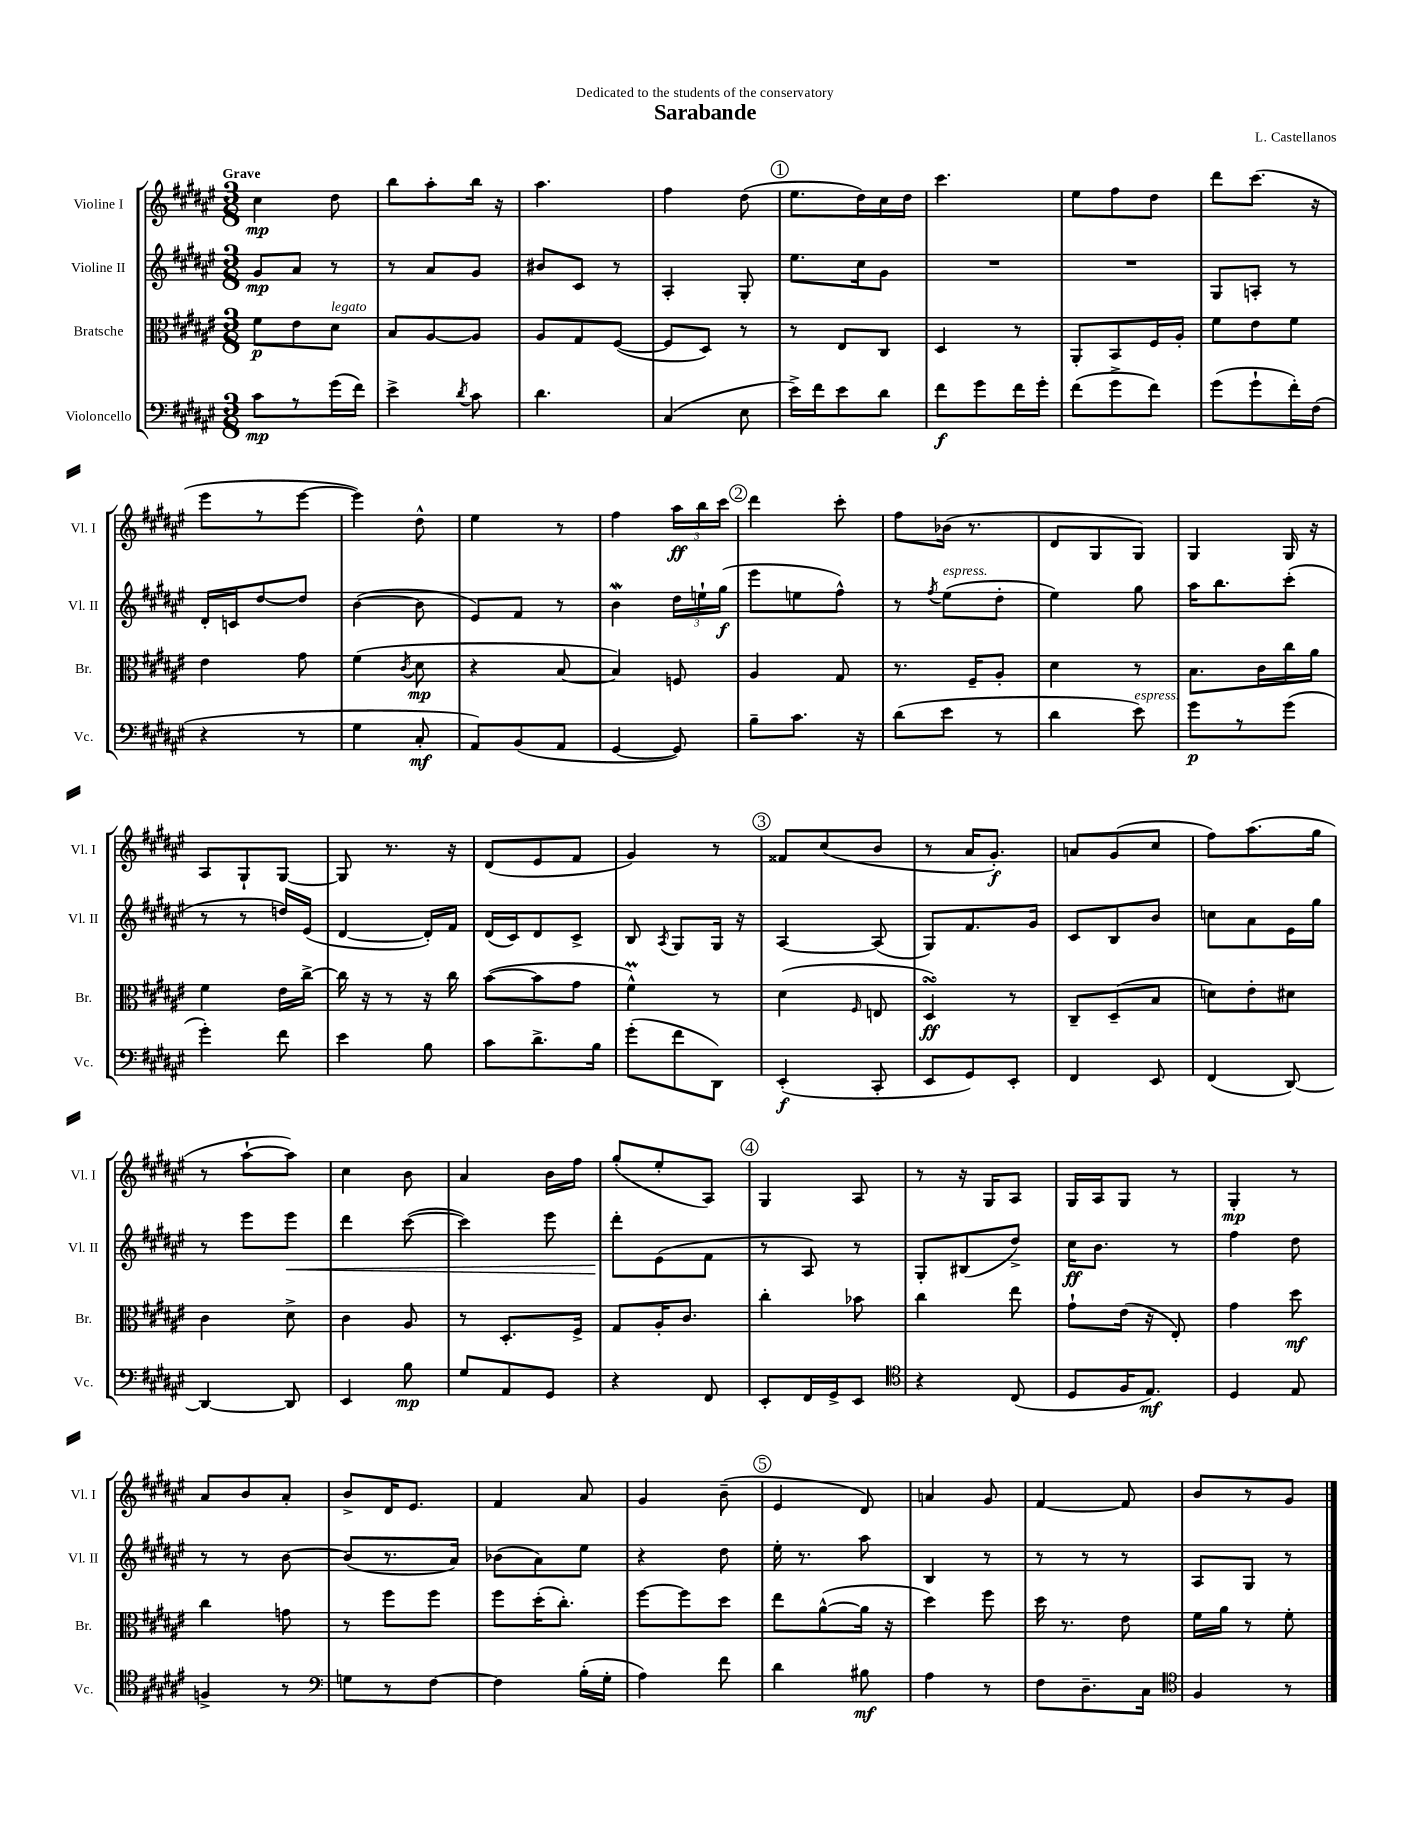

**kern	**kern	**kern	**kern
*staff4	*staff3	*staff2	*staff1
*clefF4	*clefC3	*clefG2	*clefG2
*k[f#c#g#d#a#e#]	*k[f#c#g#d#a#e#]	*k[f#c#g#d#a#e#]	*k[f#c#g#d#a#e#]
*M3/8	*M3/8	*M3/8	*M3/8
8c#\L	8f#\L	8g#/L	4cc#\
8r	8e#\	8a#/J	.
(16g#\L	8d#\J	8r	8dd#\
16f#\JJ)	.	.	.
=	=	=	=
4e#^\	8B/L	8r	8bb\L
.	[8A#/	8a#/L	8aa#'\
8qd#/	.	.	.
8c#\	8A#/]J	8g#/J	16bb\Jk
.	.	.	16r
=	=	=	=
4.d#\	8A#/L	8b#/L	4.aa#\
.	8G#/	8c#/J	.
.	([8F#/J	8r	.
=	=	=	=
(4C#/	8F#/]L	4A#'/	4ff#\
.	8D#/J)	.	.
8E#\	8r	8G#'/	(8dd#\
=	=	=	=
16e#^\LL)	8r	8.ee#\L	8.ee#\L
16f#\J	.	.	.
8e#\	8E#/L	.	.
.	.	16cc#\k	16dd#\L)
8d#\J	8C#/J	8g#\J	16cc#\
.	.	.	16dd#\JJ
=	=	=	=
8f#\L	4D#/	4.r	4.ccc#\
8g#\	.	.	.
16f#\L	8r	.	.
16g#'\JJ	.	.	.
=	=	=	=
(8f#\L	8AA#'/L	4.r	8ee#\L
8g#^\	8BB/	.	8ff#\
8f#\J)	16F#/L	.	8dd#\J
.	16A#'/JJ	.	.
=	=	=	=
(8g#\L	8f#\L	8G#/L	8ddd#\L
8g#`\	8e#\	8A'/J	(8.ccc#\J
16f#'\L)	8f#\J	8r	.
(16F#\JJ	.	.	16r
=	=	=	=
4r	4e#\	16d#'/LL	8eee#\L
.	.	16c/J	.
.	.	[8dd#/	8r
8r	8g#\	8dd#/]J	[8eee#\J
=	=	=	=
4G#\	(4f#\	([4b\	4eee#\])
.	8qc#/	.	.
8C#'/	8d#\	8b\]	8dd#^^\
=	=	=	=
8AA#/L)	4r	8e#/L)	4ee#\
(8BB/	.	8f#/J	.
8AA#/J	[8B/	8r	8r
=	=	=	=
[4GG#/	4B/])	4b\	4ff#\
8GG#/])	8F/	24dd#\LL	24aa#\LL
.	.	24ee`\	24bb\
.	.	(24gg#\JJ	24ccc#\JJ
=	=	=	=
8B~\L	4A#/	8eee#\L	4ddd#\
8.c#\J	.	8ee\	.
.	8G#/	8ff#^^\J)	8ccc#'\
16r	.	.	.
=	=	=	=
(8d#\L	8.r	8r	8ff#\L
.	.	8qff#/	.
8e#\J	.	(8ee#\L	(16b-\Jk
.	16F#~/LK	.	8.r
8r	8A#'/J	8dd#'\J	.
=	=	=	=
4d#\	4d#\	4ee#\)	8d#/L
.	.	.	8G#/
8e#\)	8r	8gg#\	8G#/J)
=	=	=	=
8g#\L	8.B\L	16aa#\LK	4G#/
.	.	8.bb\	.
8r	.	.	.
.	16c#\L	.	.
(8g#\J	16cc#\	(8ccc#'\J	16G#/
.	16a#\JJ	.	16r
=	=	=	=
4g#'\)	4f#\	8r	8A#/L
.	.	8r	8G#`/
8f#\	16e#\LL	16dd/LL)	[8G#/J
.	[16cc#^\JJ	(16e#/JJ	.
=	=	=	=
4e#\	16cc#\]	[4d#/	8G#/]
.	16r	.	.
.	8r	.	8.r
8B\	16r	16d#'/]LL)	.
.	16cc#\	16f#/JJ	16r
=	=	=	=
8c#\L	([8b\L	(16d#/LL	(8d#/L
.	.	16c#/J)	.
8.d#^\	8b\]	8d#/	8e#/
.	8g#\J	8c#^/J	8f#/J
16B\Jk	.	.	.
=	=	=	=
(8g#'\L	4f#^^\)	8B/	4g#/)
.	.	8qA#/	.
8f#\	.	8G#/L	.
8DD#\J)	8r	16G#/Jk	8r
.	.	16r	.
=	=	=	=
(4EE#'/	(4d#\	[4A#/	8f##/L
.	.	.	(8cc#/
.	16qqF#/	.	.
8CC#'/	8E/	(8A#/]	8b/J
=	=	=	=
8EE#/L	4D#/)	8G#/L)	8r
8GG#/)	.	8.f#/	16a#/LK
.	.	.	8.g#'/J)
8EE#'/J	8r	.	.
.	.	16g#/Jk	.
=	=	=	=
4FF#/	8C#~/L	8c#/L	8a/L
.	(8D#~/	8B/	(8g#/
8EE#/	8B/J	8b/J	8cc#/J
=	=	=	=
(4FF#/	8d\L)	8cc\L	8ff#\L)
.	8e#'\	8a#\	(8.aa#\
[8DD#/)	8d#\J	16e#\L	.
.	.	16gg#\JJ	16gg#\Jk
=	=	=	=
4DD#/_	4c#\	8r	8r
.	.	8eee#\L	[8aa#`\L
8DD#/]	8d#^\	8eee#\J	8aa#\]J)
=	=	=	=
4EE#/	4c#\	4ddd#\	4cc#\
8B\	8A#/	([8ccc#\	8b\
=	=	=	=
8G#/L	8r	4ccc#\])	4a#/
8AA#/	8.D#'/L	.	.
8GG#/J	.	8eee#\	16b\LL
.	16F#^/Jk	.	16ff#\JJ
=	=	=	=
4r	8G#/L	8ddd#'\L	(8gg#'/L
.	16A#'/K	(8e#\	8ee#'/
.	8.c#/J	.	.
8FF#/	.	8f#\J	8A#/J)
=	=	=	=
8EE#'/L	4cc#'\	8r	4G#/
16FF#/L	.	8A#/)	.
16GG#^/J	.	.	.
8EE#/J	8b-\	8r	8A#/
=	=	=	=
*clefC4	*	*	*
4r	4cc#\	8G#'/L	8r
.	.	(8B#/	16r
.	.	.	16G#/LK
(8C#/	8ee#\	8dd#^/J)	8A#/J
=	=	=	=
8D#/L	8g#`\L	16cc#\LK	16G#/LL
.	.	8.b\J	16A#/J
16F#/K	(16e#\Jk	.	8G#/J
8.E#/J)	16r	.	.
.	8E#'/)	8r	8r
=	=	=	=
4D#/	4g#\	4ff#\	4G#'/
8E#/	8dd#\	8dd#\	8r
=	=	=	=
4F^/	4cc#\	8r	8a#/L
.	.	8r	8b/
8r	8g\	[8b\	8a#'/J
=	=	=	=
*clefF4	*	*	*
8G\L	8r	(8b/]L	8b^/L
8r	8ff#\L	8.r	16d#/K
.	.	.	8.e#/J
[8F#\J	8ff#\J	.	.
.	.	16a#/Jk)	.
=	=	=	=
4F#\]	8ff#\L	(8b-\L	4f#/
.	(16dd#'\K	8a#\)	.
.	8.cc#'\J)	.	.
(16B'\LL	.	8ee#\J	8a#/
16G#'\JJ	.	.	.
=	=	=	=
4A#\)	[8ff#\L	4r	4g#/
.	8ff#\]	.	.
8f#\	8dd#\J	8dd#\	(8b~\
=	=	=	=
4d#\	8ee#\L	16ee#'\	4e#/
.	.	8.r	.
.	([8a#^^\	.	.
8B#\	16a#\]Jk	8aa#\	8d#/)
.	16r	.	.
=	=	=	=
4A#\	4dd#\)	4B/	4a/
8r	8ff#\	8r	8g#/
=	=	=	=
8F#\L	16dd#\	8r	[4f#/
.	8.r	.	.
8.D#~\	.	8r	.
.	8e#\	8r	8f#/]
16C#\Jk	.	.	.
=	=	=	=
*clefC4	*	*	*
4F#/	16f#\LL	8A#/L	8b/L
.	16a#\JJ	.	.
.	8r	8G#/J	8r
8r	8f#'\	8r	8g#/J
==	==	==	==
*-	*-	*-	*-
